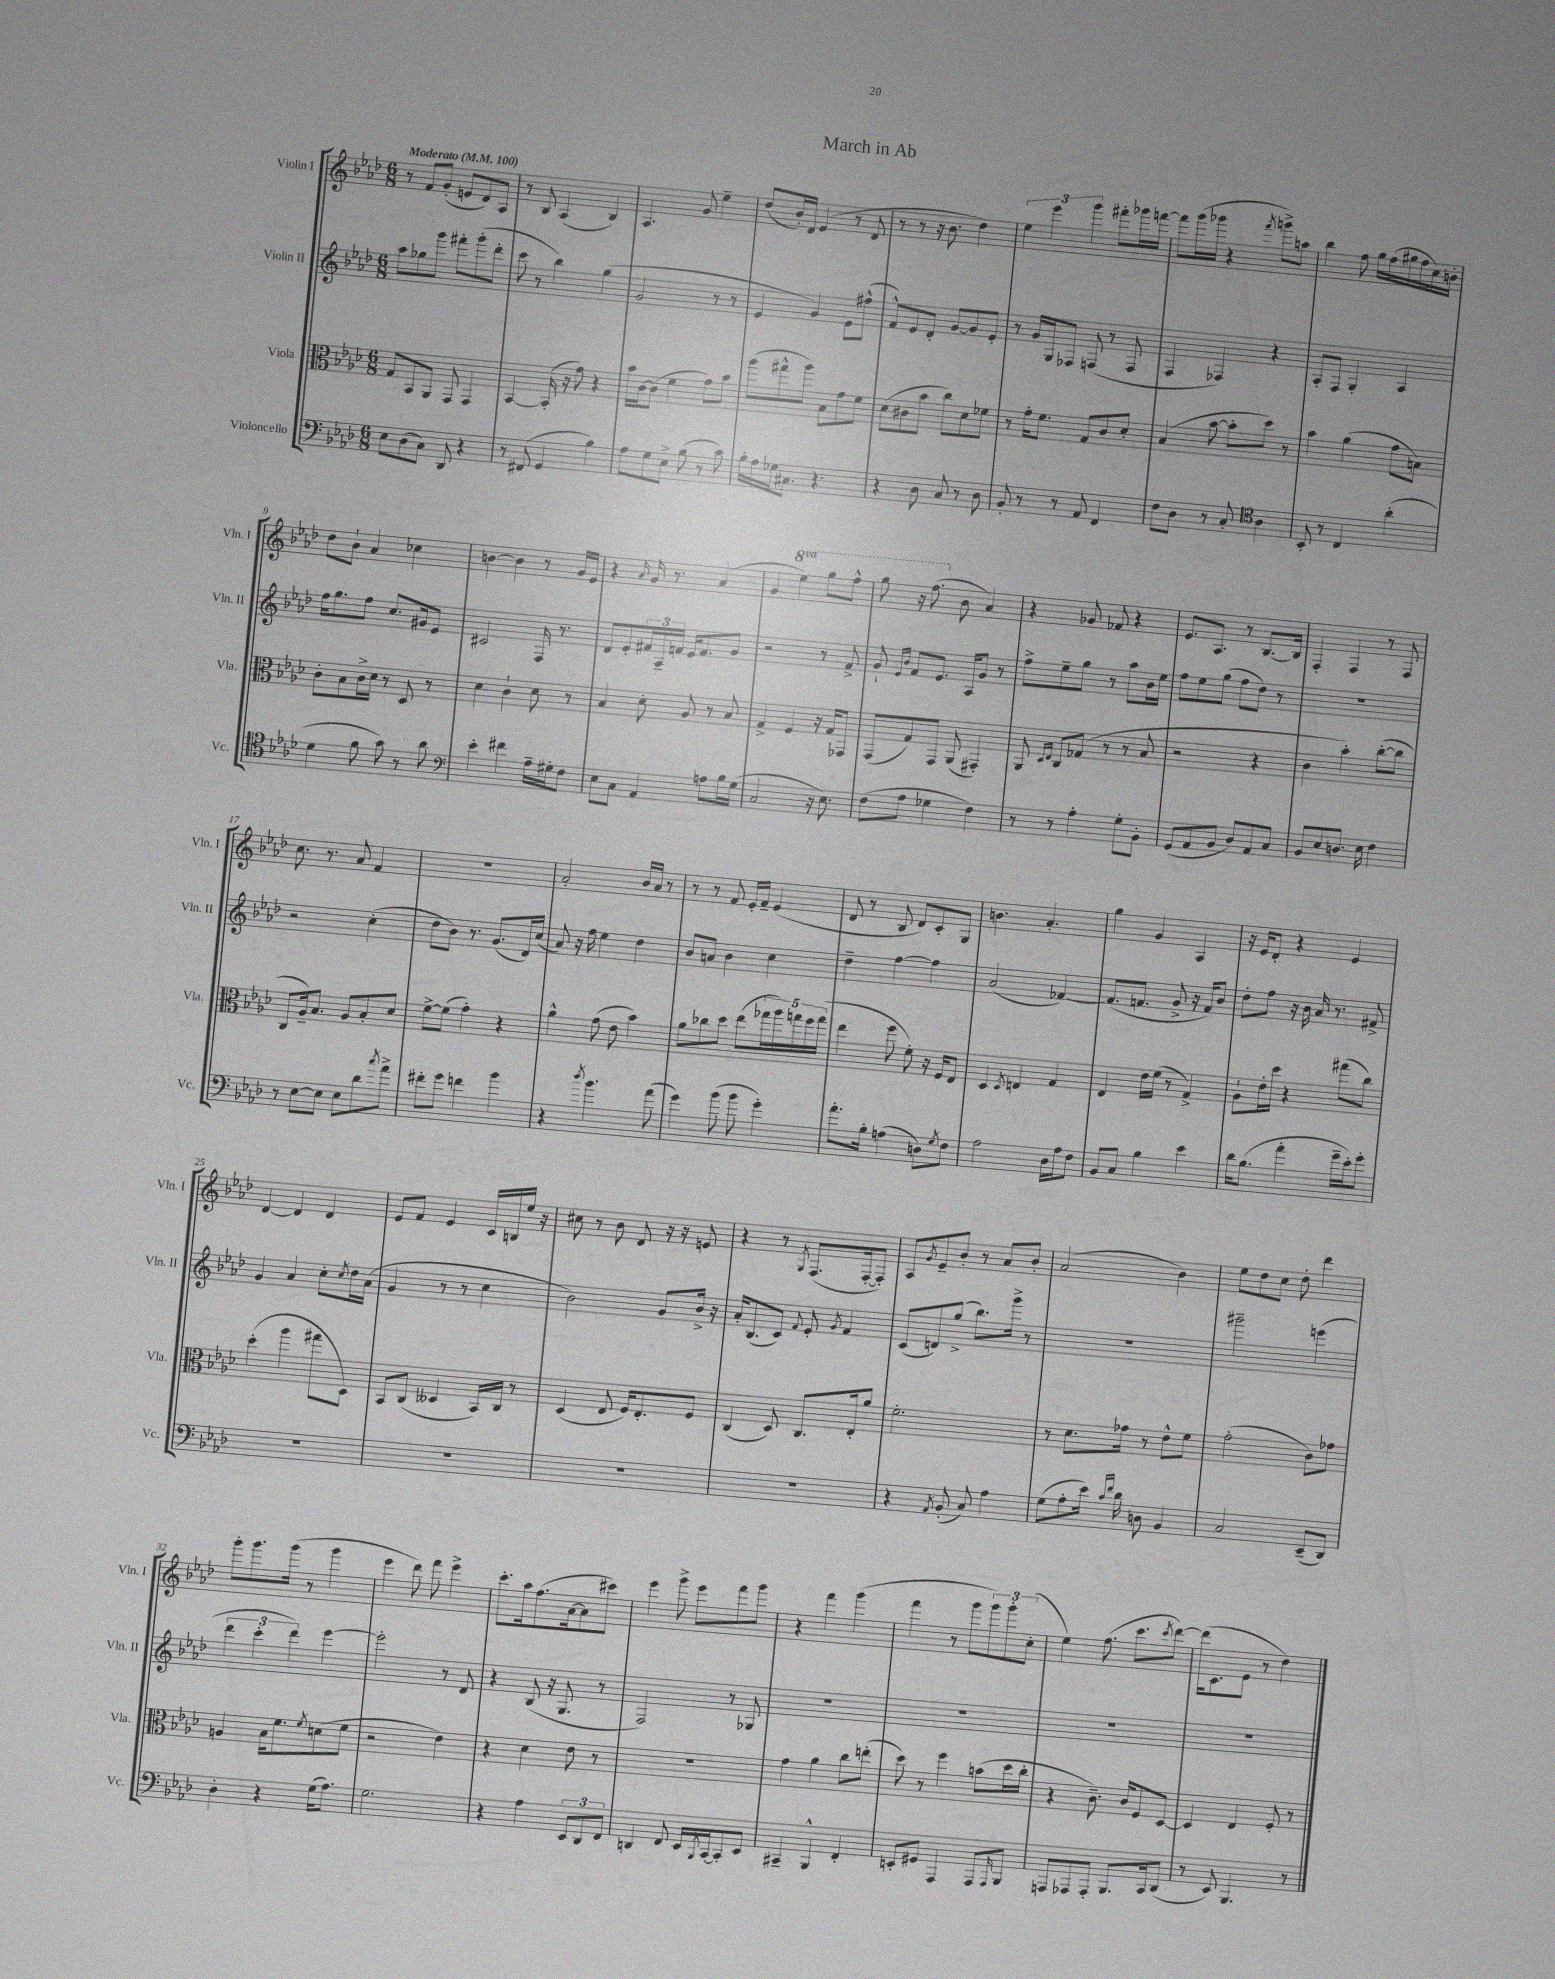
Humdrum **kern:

**kern	**kern	**kern	**kern
*part4	*part3	*part2	*part1
*staff4	*staff3	*staff2	*staff1
*I"Violoncello	*I"Viola	*I"Violin II	*I"Violin I
*I'Vc.	*I'Vla.	*I'Vln. II	*I'Vln. I
*clefF4	*clefC3	*clefG2	*clefG2
*k[b-e-a-d-]	*k[b-e-a-d-]	*k[b-e-a-d-]	*k[b-e-a-d-]
*M6/8	*M6/8	*M6/8	*M6/8
*MM100	*MM100	*MM100	*MM100
=1	=1	=1	=1
!	!	!	!LO:TX:a:B:t=Moderato
8E-\L	8G/L	8aa-\L	8r
(8D-\	8BB-/	8gg-X\	8f/L
8C\J)	8AA-/J	8ggg\J	(8g'/J
8DD-/	8GG/	8fff#X'\L	8en/L
4r	4GG/	(8ggg'\	8d-/)
.	.	8ddd-'\J	8A-/J
=2	=2	=2	=2
8r	[4BB-/	8ccc\	8r
(8FF#X/	.	8r	8B-/
4GG/	(16BB-'/]	4bb-\)	(4A-/
.	16r	.	.
.	8g\)	.	.
4B-\)	4r	(4gg\	4B-/)
=3	=3	=3	=3
8A-\L	16b-\LL	2g/	4.A-/
.	[16c\J	.	.
8G\	(8c\J]	.	.
8E-^\J	4f\	.	.
(8B-\	.	.	8g/
8r	8g\L)	8r	4ee-~\
8c\)	8b-\J	8r	.
=4	=4	=4	=4
16B-'\LL	(8aa-\L	4e-/	(8dd-/L
16A-\	.	.	.
16G-X\J	8gg#X^^\	.	16b-'/L)
8.C#X\J	.	.	16d-/JJ
.	8aa-\J)	4g/)	(4e-/
4.r	8B-\L	.	.
.	8g\	8e-\L	8r
.	8f\J	(8ff#X^^\J	8d-/
=5	=5	=5	=5
4r	(8d-\L	8f^^/L)	8r
.	8c#X\	8e-/	8r
8D-\	8b-\J	8d-'/J	16r
.	.	.	8.b-\
8C/	8cc\L)	[8g/L	.
8r	8d-\	8g/]	4dd-\)
8D-\	8f-X\J	8e-'/J	.
=6	=6	=6	=6
8BB-'/	8r	8r	6ee-\
8r	16g'\KL	16g/LL	.
.	.	.	6eee-\
.	8.f\J	16G/J	.
8r	.	8F-X/J	.
.	.	.	6ggg\
8AA-/	8G/L	(8Fn/	.
4FF/	8c/	8r	8fff#X'\L
.	8d-'/J	8F/	16ggg-X\L
.	.	.	[16fffn\JJ
=7	=7	=7	=7
8F\L	(4B-/	4F/	8fff\L]
8D-\J	.	.	(16ggg\L
.	.	.	16ggg-X\JJ
8r	[8b-\	4F-X/)	4r
8C'/	8b-'\L]	.	.
*clefC4	*	*	*
.	.	.	8qfff/
4A-\	8dd-\J)	4r	8gggn^\L)
.	8r	.	8aan\J
=8	=8	=8	=8
8BB-'/	4b-\	8A-'/L	4bb-\
8r	.	8F/J	.
4C/	(4a-\	4G'/	8ff\
.	.	.	16gg\LL
.	.	.	(16ff\
(4a-'\	8g\L	4A-/	16gg#X\
.	.	.	16ff\
.	8Bn\J)	.	16cc\)
.	.	.	16bn'\JJ
!!LO:LB:g=z
=9	=9	=9	=9
4d-\	8c'\L	16ff\KL	8dd-\L
.	.	8.gg\	.
.	8B-\	.	8b-`\J
8f\	16c^\L	8ff\J	4a-/
.	16d-\JJ	.	.
8g\)	8r	8.cc/L	.
8r	8D-/	.	4cc-X\
.	.	16g#X/k	.
8a-\	8r	8e-/J	.
=10	=10	=10	=10
*clefF4	*	*	*
4e-'\	4d-\	2c#X/	[4bn\
4f#X\	4c`\	.	4b\]
16A-~\LL	8d-\	16F/	8r
16G#X'\J	.	8.r	.
8F\J	8r	.	16g/LL
.	.	.	16e-/JJ
=11	=11	=11	=11
8E-\L	4B-/	8d-/L	4r
8C\J	.	8e-'/	.
.	.	.	16qqa-/
4AA-/	8d-'\	24f#X/L	16g/
.	.	24A-~/	.
.	.	.	8.r
.	.	24fn/JJ	.
.	8A-/	16e-/KL	.
.	.	8.f/	.
8An\L	8r	.	(4a-/
16B-\L	8B-/	8g/J	.
(16G\JJ	.	.	.
=12	=12	=12	=12
2C/	4G^/	2r	4g/
*	*	*	*8va
.	4F/	.	4eee-\)
16r	16r	8r	8ggg\L
8.E-\)	16G/KL	.	.
.	8GG-X/J	8f^/	8fff^^\J
=13	=13	=13	=13
(8F\L	(8GG/L	8g`/	8ggg\
.	.	16qqe-/LL	.
.	.	16qqb-/JJ	.
8A-\J	8G/)	8f/L	16r
.	.	.	(8.fff\
4G-X\	8GG/J	8.e-/J	.
*	*	*	*X8va
.	(8AA-/	.	8b-\
.	.	16A-/KL	.
4F\)	4GG#X'/)	8g/J	4a-/)
.	.	8r	.
=14	=14	=14	=14
8r	8AA-/	8ff^\L	4r
.	16qqD-/LL	.	.
.	16qqE-/JJ	.	.
8r	8C/L	8ee-~\	.
4A-'\	(8G-X/J	8gg\J	8g-X/
.	8r	8r	8f-X/
8G'\L	8r	8aa-\L	4r
8BB-'\J	8B-/	16b-\L	.
.	.	16ee-\JJ	.
=15	=15	=15	=15
(8GG/L	2r	8ff\L	8.e-/L
8AA-/	.	8ee-\	.
.	.	.	8.A-/J
8BB-/J	.	(8gg\J	.
8D-/L)	.	8ff\L	8r
8AA-/	4r	8dd-\J)	[8.B-/L
8C/J	.	8r	.
.	.	.	16B-/Jk]
=16	=16	=16	=16
8BB-/L	4c\	2.r	4F'/
8E-/	.	.	.
8.Dn/J	4b-'\)	.	4F/
16E-\	.	.	.
4F\	([8cc'\L	.	8r
.	8cc\J]	.	8F/
!!LO:LB:g=z
=17	=17	=17	=17
8r	8C/L	2r	8.cc\
[8E-\L	16A-~/k)	.	.
.	8.B-/J	.	8.r
8E-\J]	.	.	.
8E-\L	8A-/L	.	8a-/
8d-\	8B-'/	(4cc'\	4f/
8qcc/	.	.	.
8a-^\J	8d-/J	.	.
=18	=18	=18	=18
8f#X'\L	[8f^\L	8dd-\L	2.r
8g\J	(8f\J]	8b-\J)	.
4fn\	4g'\)	8.r	.
.	.	(8.g/L	.
4b-\	4r	.	.
.	.	16d-/L)	.
.	.	(16cc/JJ	.
=19	=19	=19	=19
4r	4a-^^\	8a-/)	2a-'/
.	.	16r	.
.	.	16ff\	.
8qdd-/	.	.	.
4.b-\	(8g\	4ee-\	.
.	8e-\	.	.
.	4b-\)	4dd-\	16b-/LL
.	.	.	16a-/JJ
(8a-\	.	.	8r
=20	=20	=20	=20
4g\)	8a-\L	8b-/L	8r
.	8cc-X\	8an/J	8r
(8b-\	8dd-\J	4b-\	8f/
8b-\	(8ee-\L	.	16e-'/LL
.	.	.	16f~/JJ
4g'\)	20gg-X\L	4cc\	(4e-/
.	20aa-\)	.	.
.	20ggn\	.	.
.	20ff\	.	.
.	(20gg\JJ	.	.
=21	=21	=21	=21
8.a-'\L	4ee-\	4dd-~\	8d-/
.	.	.	8r
16B-'\Jk	.	.	.
(4An\	8ff\	[4ff\	8B-/
.	8f'\)	.	8d-/L)
8Dn\L)	16r	4ff\]	8c'/
.	16F/KL	.	.
8qG/	.	.	.
8F\J	8E-/J	.	8G/J
=22	=22	=22	=22
2A-\	4D-/	(2a-/	4.bn\
.	8qD-/	.	.
.	4En/	.	.
.	.	.	4.a-'/
16D-\LL	4G/	[4f-X/)	.
16A-\J	.	.	.
8F\J	.	.	.
=23	=23	=23	=23
8BB-/L	4E-/	(8.f-/L]	4gg\
8C/J	.	.	.
.	.	8.fn/J	.
4B-\	16e-\LL	.	4g/
.	(16f\JJ	.	.
.	8r	8g^/	.
4e-\	4G^/)	16r	4A-/
.	.	16f/KL)	.
.	.	8b-/J	.
=24	=24	=24	=24
16d-\KL	8A-`\L	8dd-'\L	16r
(8.B-\J	.	.	16e-/KL
.	16e-'\L	8ff\J	8d-'/J
.	16dd-\JJ	.	.
4a-'\	4r	16r	4r
.	.	16b-\	.
.	.	16a-/	.
.	.	8.r	.
16g~\LL	(8gg#X\L	.	4e-/
16e-'\J)	.	.	.
8g'\J	8cc\J)	8f#X^/	.
!!LO:LB:g=z
=25	=25	=25	=25
2.r	(4dd-'\	4g/	[4d-/
.	4aa-\	4a-/	4d-/]
.	8gg#X\L	8cc'\L	4d-/
.	.	8qcc/	.
.	8D-\J)	16dd-\L	.
.	.	(16a-\JJ	.
=26	=26	=26	=26
2.r	8BB-/L	4g/	8e-/L
.	(8C/J	.	8f/J
.	4D--X/	8r	4e-/
.	.	8r	.
.	16BB-/LL)	4cc\	16c/LL
.	16C/JJ	.	16Bn/
.	8r	.	16ee-/JJ
.	.	.	16r
=27	=27	=27	=27
2.r	(4D-/	2b-\)	8cc#X\
.	.	.	8r
.	8E-/	.	8b-\
.	16F/KL)	.	8d-/
.	8.E-'/	.	.
.	.	8g/L	16r
.	.	.	16r
.	8F/J	16b-^/Jk	8en/
.	.	16r	.
=28	=28	=28	=28
2.r	(4C/	16a-'/KL	4r
.	.	(8.B-/	.
.	8D-/)	8c/J)	8r
.	.	8qqf/	8qG/
.	8.C/L	8e-'/	(8.F/L
.	.	8qg/	.
.	.	4f/	.
.	16E-'/k	.	[16F'/k
.	8a-/J	.	8F'/J])
=29	=29	=29	=29
4r	2.f'\	(8c/L	8A-/L
.	.	.	8qg/
.	.	8dn/)	8e-~/
8qAA-/	.	.	.
(8BB-'/	.	(8gg^/J	8b-'/J
8C/)	.	8.bb-\L)	8r
4A-\	.	.	8a-/L
.	.	16ggg^\Jk	.
.	.	8r	8b-'/J
=30	=30	=30	=30
(8G\L	8r	2.r	(2a-/
8A-'\	8.d-\L	.	.
16e-\Jk)	.	.	.
16qqc/LL	.	.	.
16qqf/JJ	.	.	.
16d-\	16g-X\Jk	.	.
8Dn\	8r	.	.
4BB-/	8e-^^\L	.	4b-\)
.	8f\J	.	.
=31	=31	=31	=31
2C/	(2g'\	2ggg#X~\	8ee-\L
.	.	.	8dd-\
.	.	.	8cc\J
.	.	.	8dd-'\
(8EE-~/L	8c\L)	(4eeen\	4ddd-\
8DD-/J)	8g-X\J	.	.
!!LO:LB:g=z
=32	=32	=32	=32
4D-'\	4An/	6ddd-\	8ggg'\L
.	.	.	8.ggg\
.	.	6ccc'\	.
4r	16B-\KL	.	.
.	8.f\	.	(16ggg\Jk
.	.	6ddd-\)	.
.	.	.	8r
.	8qf/	.	.
(16G\KL	(8dn\	[4eee-\	4ggg\
8.A-\J)	.	.	.
.	8f\J	.	.
=33	=33	=33	=33
2.G\	2r	2eee-'\]	4eee-\
.	.	.	8ddd-\)
.	.	.	8fff\
.	4e-\)	8r	4eee-^\
.	.	8d-/	.
=34	=34	=34	=34
4r	4r	4r	8.ccc'\L
.	.	.	16aa-\k
4A-\	4d-\	(8B-/	(8.ff\
.	.	16r	.
.	.	8.G/	[16a-\k
12EE-/L	8e-\	.	8a-\]
12DD-/	.	.	.
.	8r	8r	8ccc#X\J)
12FF/J	.	.	.
=35	=35	=35	=35
4DDn/	2.r	2F/)	4eee-\
8FF/	.	.	8ggg^\
16EE-/LL	.	.	8eee-\L
8qBBB-/	.	.	.
[16CC/J	.	.	.
8CC'/]	.	8r	8fff\
8EE-/J	.	8G-X/	8ggg\J
=36	=36	=36	=36
4CC#X~/	4g\	2.r	4r
4BBB-^^/	4a-\	.	4fff\
4FF'/	8cc\L	.	(4ggg\
.	(8een'\J	.	.
=37	=37	=37	=37
8EEn'/L	8dd-\)	2.r	4fff\
8GG#X/J	8r	.	.
4AAA-/	4ff\	.	8r
.	.	.	8ggg\L
8AAA-/L	(8bn\L	.	12ggg\)
.	.	.	12ggg'\
16qqAAA-/	.	.	.
8BBB-/J	16dd-\L	.	.
.	.	.	(12cc'\J
.	16cc'\JJ	.	.
=38	=38	=38	=38
8AAAn/L	4r	2.r	4ee-\)
8AAA-X/	.	.	.
8AAA-'/J	8.c~\)	.	(8.ff\
8.BBB-/L	.	.	.
.	16c/KL	.	8.ccc\L
.	8F/	.	.
16CC/k	.	.	.
.	.	.	8qccc/
(8DD-/J	[8D-/J	.	[8ddd-\J)
=39	=39	=39	=39
8r	4D-/]	2.r	(16ddd-\KL]
.	.	.	8.c\
8EE-/)	.	.	.
4.BBB-/	4E-/	.	8e-\J
.	.	.	8r
.	8F'/	.	4dd-\)
8r	8r	.	.
==	==	==	==
*-	*-	*-	*-
